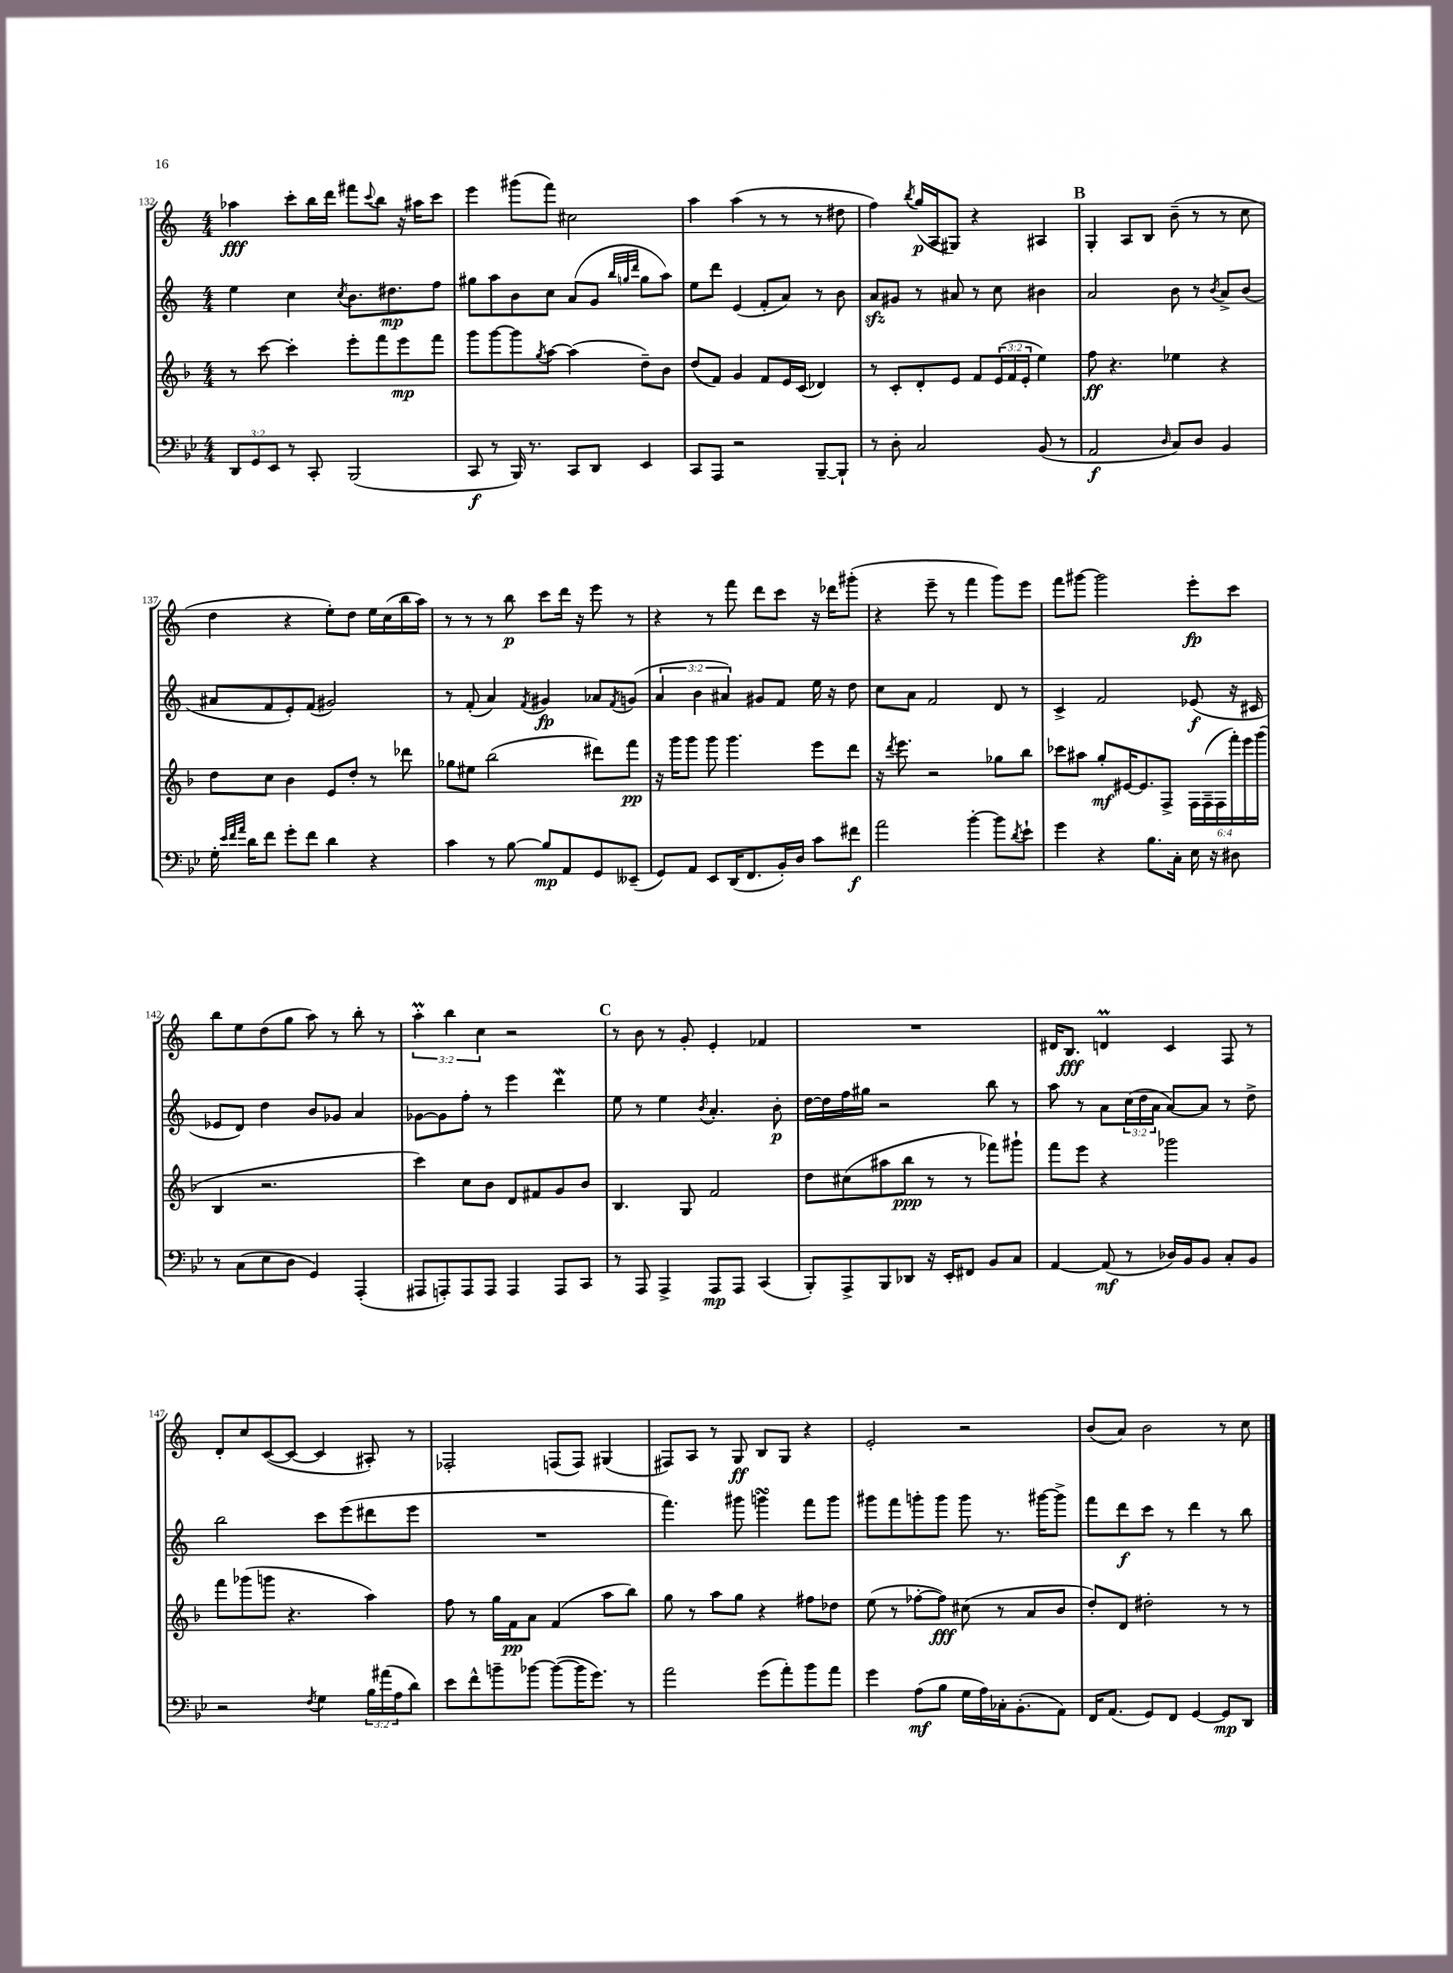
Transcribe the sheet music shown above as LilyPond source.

<<
\new StaffGroup <<
\new Staff = "s0" {
    \clef treble \key c \major \numericTimeSignature \time 4/4 \override Staff.TupletNumber.text = #tuplet-number::calc-fraction-text
    aes''4\fff c'''8-. b''16 d'''16 fis'''8 \appoggiatura { c'''8 } b''8 r16 ais''16 c'''8 |
    e'''4 gis'''8( f'''8) cis''2 |
    a''4 a''4( r8 r8 r8 dis''8 |
    f''4) \acciaccatura { b''8 } g''16\p( a16 gis8) r4 ais4 |
    \mark \markup { \bold "B" } g4-. a8 b8 b'8--( r8 r8 c''8 |
    d''4 r4 e''8-.) d''8 e''16 c''16( b''16 a''16) |
    r8 r8 r8 b''8\p c'''8 d'''16 r16 e'''8 r8 |
    r4 r8 f'''8 d'''8 c'''8 r16 des'''16 gis'''8-.( |
    r4 e'''8-- r8 f'''4 g'''8) e'''8 |
    f'''8 gis'''8~ gis'''2 e'''8-.\fp c'''8 |
    b''8 e''8 d''8( g''8 a''8) r8 b''8-. r8 |
    \tuplet 3/2 { a''4-.\prall b''4 c''4 } r2 |
    \mark \markup { \bold "C" } r8 b'8 r8 g'8-. e'4-. fes'4 |
    R1 |
    dis'16 b8.\fff d'4\prall c'4 f8 r8 |
    d'8-. c''8 c'8~( c'8~ c'4 ais8-.) r8 |
    fes2-. f8( f8) gis4( |
    fis8) a8 r8 g8\ff b8 g8 r4 |
    e'2-. r2 |
    b'8( a'8) b'2 r8 c''8 \bar "|." |
}
\new Staff = "s1" {
    \clef treble \key c \major \numericTimeSignature \time 4/4 \override Staff.TupletNumber.text = #tuplet-number::calc-fraction-text
    e''4 c''4 \acciaccatura { c''8 } b'8. dis''8.\mp f''8 |
    gis''8 a''8 b'8 c''8 a'8( g'8 \grace { b''32 g''32 d'''32 } g''8 a''8) |
    e''8 d'''8 e'4( f'8-. a'8) r8 b'8 |
    a'8\sfz gis'8 r8 ais'8 r8 c''8 bis'4 |
    \mark \markup { \bold "B" } a'2 b'8 r8 \acciaccatura { b'8 } a'8-> b'8( |
    ais'8 f'8 e'8-.) f'8( gis'2) |
    r8 f'8-.( a'4) \acciaccatura { f'8 } gis'4\fp aes'8 \acciaccatura { f'8 } g'8( |
    \tuplet 3/2 { a'4 b'4 ais'4) } gis'8 f'8 e''16 r16 d''8 |
    c''8 a'8 f'2 d'8 r8 |
    c'4-> f'2 ees'8\f( r16 cis'16 |
    ees'8 d'8) d''4 b'8 ges'8 a'4 |
    ges'8~ ges'8 f''8-. r8 e'''4 d'''4\mordent |
    \mark \markup { \bold "C" } e''8 r8 e''4 \acciaccatura { b'8 } a'4.-. b'8-.\p |
    d''16~ d''16 f''16 gis''16 r2 b''8 r8 |
    a''8 r8 a'8 \tuplet 3/2 { c''16( d''16 a'16 } a'8~) a'8 r8 d''8-> |
    b''2 c'''8 e'''8( dis'''8 e'''8 |
    R1 |
    f'''4.) gis'''8 g'''4\turn f'''8 g'''8 |
    gis'''8 f'''8 g'''8-. g'''8 g'''8 r8. gis'''16~ gis'''8-> |
    f'''8 d'''8\f c'''8 r8 d'''4 r8 b''8 \bar "|." |
}
\new Staff = "s2" {
    \clef treble \key f \major \numericTimeSignature \time 4/4 \override Staff.TupletNumber.text = #tuplet-number::calc-fraction-text
    r8 c'''8~ c'''4-. e'''8-. f'''8 e'''8\mp f'''8 |
    g'''8 g'''8~ g'''8 \acciaccatura { g''8 } a''8~ a''4( d''8--) bes'8 |
    d''8( f'8) g'4 f'8 e'16 c'16( des'4) |
    r8 c'8-. d'8-. e'8 f'8 \tuplet 3/2 { e'16( f'16 e'16-. } e''4) |
    \mark \markup { \bold "B" } f''8\ff r4. ees''4 r4 |
    d''8 c''8 bes'4 e'8 d''8-. r8 des'''8 |
    ges''8 eis''8 bes''2( dis'''8) f'''8\pp |
    r16 g'''16 g'''8 g'''8 g'''4. e'''8 d'''8 |
    r16 \acciaccatura { d'''8 } e'''8. r2 ges''8 bes''8 |
    ces'''8 ais''8 g''8-.\mf eis'16~ eis'8. f8-> \tuplet 6/4 { f16 f16--( f16 f'''16-.) e'''16 g'''16( } |
    bes4 r2. |
    c'''4) c''8 bes'8 d'8 fis'8 g'8 bes'8 |
    \mark \markup { \bold "C" } bes4. g8 f'2 |
    d''8 cis''8( ais''8 bes''8\ppp r8 r8 fes'''8) gis'''8-! |
    f'''8 e'''8 r4 ges'''2 |
    f'''8 ges'''8( g'''8 r4. a''4) |
    f''8 r8 g''16 f'16\pp a'8 f'4( a''8 bes''8) |
    g''8 r8 a''8 g''8 r4 fis''8 des''8 |
    e''8( r8 fes''8~-. fes''8\fff) cis''8( r8 a'8 bes'8 |
    d''8-.) d'8 dis''2-. r8 r8 \bar "|." |
}
\new Staff = "s3" {
    \clef bass \key bes \major \numericTimeSignature \time 4/4 \override Staff.TupletNumber.text = #tuplet-number::calc-fraction-text
    \tuplet 3/2 { d,8 g,8 ees,8 } r8 c,8-. bes,,2( |
    c,8\f r8 bes,,16) r8. c,8 d,8 ees,4 |
    c,8 a,,8 r2 bes,,8~-- bes,,8-! |
    r8 d8-. c2 bes,8( r8 |
    \mark \markup { \bold "B" } a,2\f \grace { d16 } c8) d8 bes,4 |
    g16-. \grace { ees'32 f'32 a'32 } d'16 f'8 g'8-. f'8 d'4 r4 |
    c'4 r8 bes8~ bes8\mp a,8 g,8 eeses,8--( |
    g,8) a,8 ees,8 d,16( f,8. bes,16-.) d16 c'8 fis'8\f |
    a'2 bes'4~-. bes'8 \acciaccatura { d'8 } ees'8-! |
    g'4 r4 bes8. c16-. ees16 r16 dis8 |
    r8 c8( ees8 d8 g,4) a,,4-.( |
    ais,,8 a,,8-.) a,,8 a,,8 a,,4 a,,8 c,8 |
    \mark \markup { \bold "C" } r8 a,,8 a,,4-> a,,8\mp a,,8 c,4( |
    bes,,8-.) a,,8-> bes,,8 des,8 r16 ees,16-. fis,8 bes,8 c8 |
    a,4~ a,8\mf( r8 des16) bes,16 bes,8 c8-. bes,8 |
    r2 \acciaccatura { f8 } g4 \tuplet 3/2 { bes16 ais'16( a16 } d'8) |
    ees'8 f'8-^ b'8-- bes'8~ bes'8~( bes'16 g'8.) r8 |
    a'2 g'8( a'8-.) bes'8 a'8 |
    g'4 a8\mf( bes8 g16 a16) ces16-. bes,8.-.( a,8) |
    f,16 a,8.( g,8) f,8 g,4~ g,8\mp d,8 \bar "|." |
}
>>
>>
\layout { \context { \Score currentBarNumber = #132 } }
